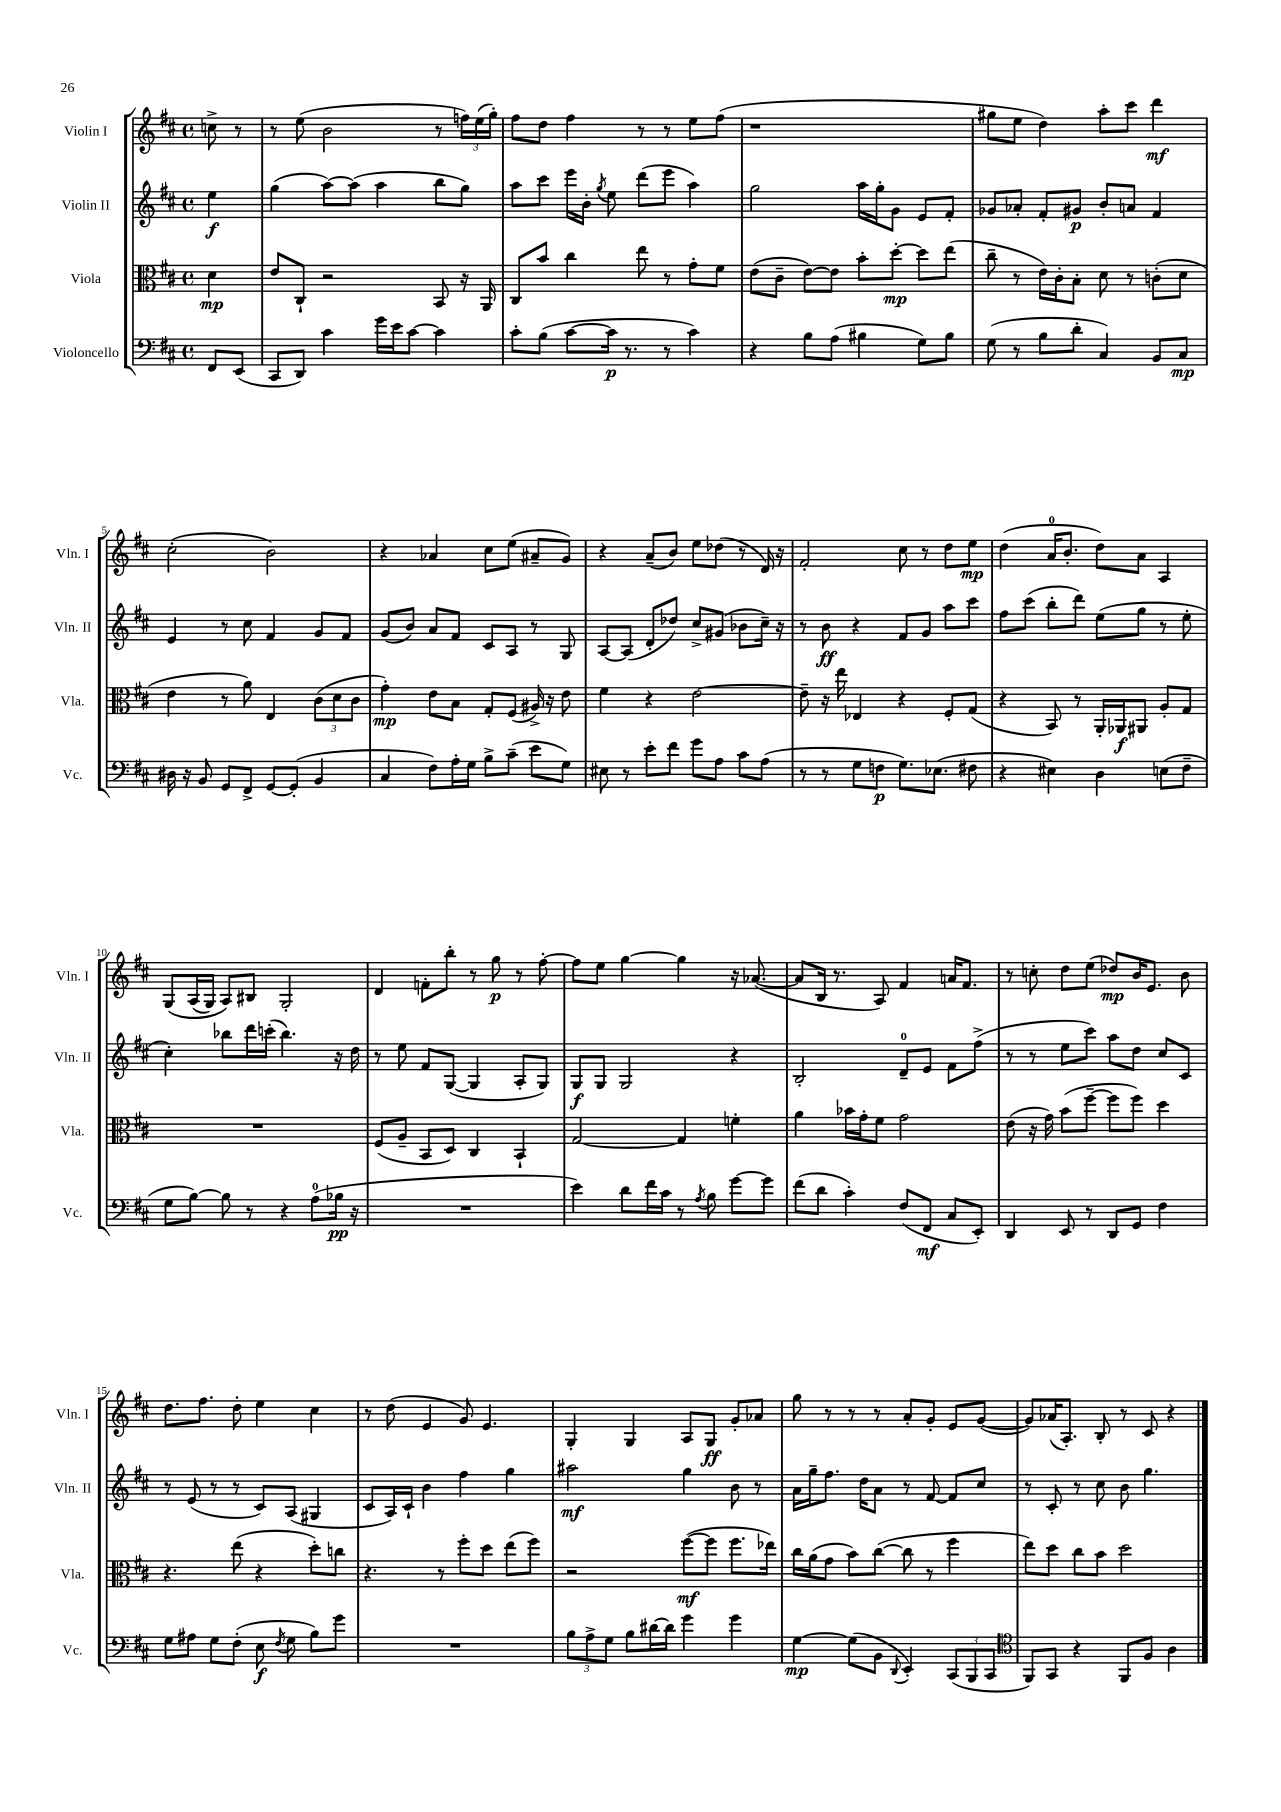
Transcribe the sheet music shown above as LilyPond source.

<<
\new StaffGroup <<
\new Staff = "s0" \with { instrumentName = "Violin I" shortInstrumentName = "Vln. I" } {
    \clef treble \key d \major \defaultTimeSignature \time 4/4 \partial 4
    \autoBeamOff c''8-> r8 |
    r8 e''8( b'2 r8 \tuplet 3/2 { f''16[) e''16( g''16]-.) } |
    fis''8[ d''8] fis''4 r8 r8 e''8[ fis''8]( |
    r1 |
    gis''8[ e''8] d''4) a''8[-. cis'''8] d'''4\mf |
    cis''2-.( b'2) |
    r4 aes'4 cis''8[ e''8]( ais'8[-- g'8]) |
    r4 a'8[--( b'8]) e''8[ des''8]( r8 d'16) r16 |
    fis'2-. cis''8 r8 d''8[ e''8]\mp |
    d''4( a'16[-0 b'8.]-. d''8[) a'8] a4 |
    g8[\( a16( g16]) a8[\) bis8] g2-. |
    d'4 f'8[-. b''8]-. r8 g''8\p r8 fis''8~-. |
    fis''8[ e''8] g''4~ g''4 r16 aes'8.~( |
    aes'8[ b16] r8. a8) fis'4 a'16[ fis'8.] |
    r8 c''8-. d''8[ e''8]( des''8[\mp) b'16 e'8.] b'8 |
    d''8.[ fis''8.] d''8-. e''4 cis''4 |
    r8 d''8( e'4 g'8) e'4. |
    g4-. g4 a8[ g8]\ff g'8[-. aes'8] |
    g''8 r8 r8 r8 a'8[-. g'8]-. e'8[ g'8]~( |
    g'8[) aes'16( a8.]-.) b8-. r8 cis'8 r4 \bar "|." |
}
\new Staff = "s1" \with { instrumentName = "Violin II" shortInstrumentName = "Vln. II" } {
    \clef treble \key d \major \defaultTimeSignature \time 4/4 \partial 4
    \autoBeamOff e''4\f |
    g''4( a''8[~) a''8]( a''4 b''8[ g''8]) |
    a''8[ cis'''8] e'''16[ b'16]-. \acciaccatura { g''8 } e''8 d'''8[( e'''8] a''4) |
    g''2 a''16[ g''16-. g'8] e'8[ fis'8]-. |
    ges'8[ aes'8]-. fis'8[-. gis'8]\p b'8[-. a'8] fis'4 |
    e'4 r8 cis''8 fis'4 g'8[ fis'8] |
    g'8[( b'8]) a'8[ fis'8] cis'8[ a8] r8 g8 |
    a8[~ a8]( d'8[-. des''8]) cis''8[-> gis'8]( bes'8[ cis''16]--) r16 |
    r8 b'8\ff r4 fis'8[ g'8] a''8[ cis'''8] |
    fis''8[ cis'''8]( b''8[-. d'''8]) e''8[( g''8] r8 e''8-. |
    cis''4-.) bes''8[ d'''16 c'''16]-.( bes''4.) r16 d''16 |
    r8 e''8 fis'8[ g8]~( g4 a8[-. g8]) |
    g8[\f g8] g2 r4 |
    b2-. d'8[-0-- e'8] fis'8[ fis''8]->( |
    r8 r8 e''8[ cis'''8]) a''8[ d''8] cis''8[ cis'8] |
    r8 e'8( r8 r8 cis'8[) a8]( gis4 |
    cis'8[ a16) cis'16]-! b'4 fis''4 g''4 |
    ais''2\mf g''4 b'8 r8 |
    a'16[ g''16-- fis''8.] d''16[ a'8] r8 fis'8~ fis'8[ cis''8] |
    r8 cis'8-. r8 cis''8 b'8 g''4. \bar "|." |
}
\new Staff = "s2" \with { instrumentName = "Viola" shortInstrumentName = "Vla." } {
    \clef alto \key d \major \defaultTimeSignature \time 4/4 \partial 4
    \autoBeamOff d'4\mp |
    e'8[ cis8]-! r2 b,8 r16 a,16 |
    cis8[ b'8] cis''4 e''8 r8 g'8[-. fis'8] |
    e'8[( cis'8]-- e'8[~) e'8] b'8[-. d''8]~-.\mp d''8[ e''8]( |
    cis''8-- r8 e'16[) cis'16-. b8]-. d'8 r8 c'8[-.( d'8] |
    e'4 r8 a'8) e4 \tuplet 3/2 { cis'8[( d'8 cis'8] } |
    g'4-.\mp) e'8[ b8] g8[-. fis8]( ais16->) r16 e'8 |
    fis'4 r4 e'2~ |
    e'8-- r16 e''16 ees4 r4 fis8[-. g8]( |
    r4 b,8) r8 a,16[-. aes,16\f ais,8] a8[-. g8] |
    R1 |
    fis8[( a8]-- b,8[ d8]) cis4 b,4-! |
    g2~ g4 f'4-. |
    a'4 bes'16[ g'16-. fis'8] g'2 |
    e'8( r16 g'16) b'8[( fis''8]~-- fis''8[ fis''8]) d''4 |
    r4. e''8( r4 d''8[-.) c''8] |
    r4. r8 fis''8[-. d''8] e''8[( fis''8]) |
    r2 fis''8[~\mf( fis''8] fis''8.[ ees''16]) |
    cis''16[ a'16( g'8] b'8[) cis''8]~( cis''8 r8 fis''4 |
    e''8[) d''8] cis''8[ b'8] d''2 \bar "|." |
}
\new Staff = "s3" \with { instrumentName = "Violoncello" shortInstrumentName = "Vc." } {
    \clef bass \key d \major \defaultTimeSignature \time 4/4 \partial 4
    \autoBeamOff fis,8[ e,8]( |
    cis,8[ d,8]) cis'4 g'16[ e'16 cis'8]~ cis'4 |
    cis'8[-. b8]( cis'8[~ cis'16]\p r8. r8 cis'4) |
    r4 b8[ a8]( bis4 g8[) bis8] |
    g8( r8 b8[ d'8]-. cis4) b,8[ cis8]\mp |
    dis16 r16 b,8 g,8[ fis,8]-> g,8[~ g,8]-.( b,4 |
    cis4 fis8[) a16-. g16] b8[-> cis'8]--( e'8[ g8]) |
    eis8 r8 e'8[-. fis'8] g'8[ a8] cis'8[ a8]( |
    r8 r8 g8[ f8]\p g8.[) ees8.]( fis8 |
    r4 eis4) d4 e8[( fis8]-- |
    g8[ b8]~) b8 r8 r4 a8[-0( bes16]\pp r16 |
    R1 |
    e'4) d'8[ fis'16 cis'16] r8 \acciaccatura { a8 } b8 g'8[~ g'8] |
    fis'8[( d'8] cis'4-.) fis8[( fis,8]\mf cis8[ e,8]-.) |
    d,4 e,8 r8 d,8[ g,8] fis4 |
    g8[ ais8] g8[ fis8]-.( e8\f \acciaccatura { fis8 } g8 b8[) g'8] |
    R1 |
    \tuplet 3/2 { b8[ a8-> g8] } b8[ dis'16~ dis'16] g'4 g'4 |
    g4~\mp g8[( b,8] \appoggiatura { d,8 } e,4-.) \tuplet 3/2 { cis,8[( b,,8 cis,8] } |
    \clef tenor fis,8[) g,8] r4 fis,8[ fis8] a4 \bar "|." |
}
>>
>>
